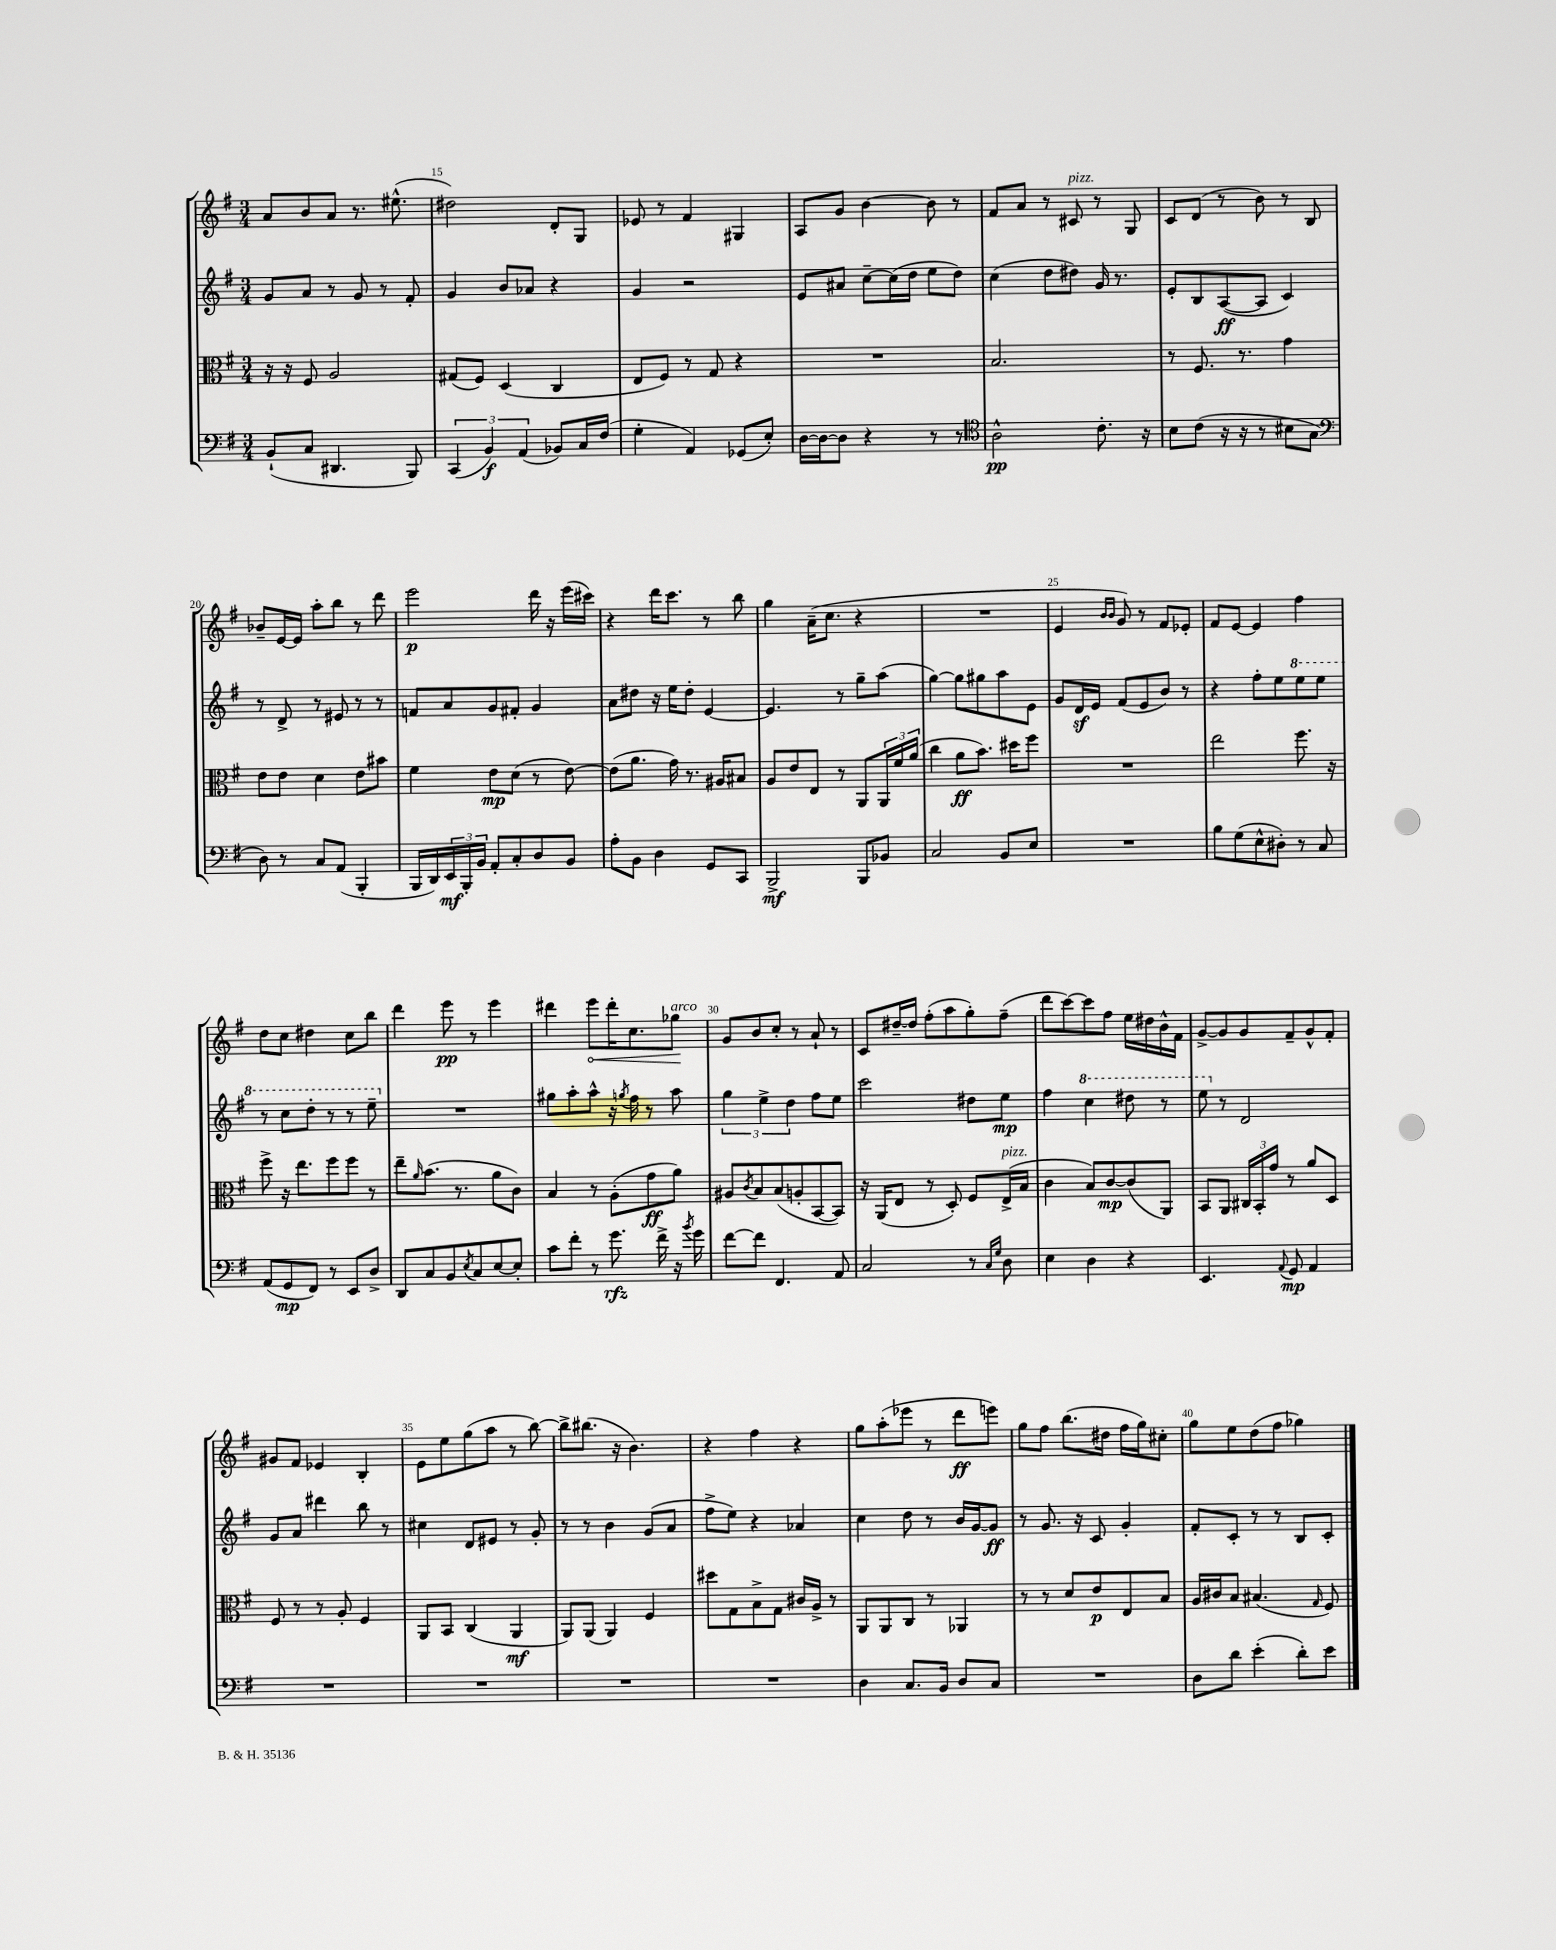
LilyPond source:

<<
\new StaffGroup <<
\new Staff = "s0" {
    \clef treble \key g \major \numericTimeSignature \time 3/4
    a'8 b'8 a'8 r8. eis''8.-^( |
    dis''2) d'8-. g8 |
    ees'8 r8 fis'4 gis4 |
    a8 g'8 b'4~ b'8 r8 |
    fis'8 a'8 r8 cis'8^\markup { \italic "pizz." } r8 g8 |
    c'8 d'8( r8 b'8) r8 b8 |
    bes'8-- e'16~ e'16 a''8-. b''8 r8 d'''8 |
    e'''2\p d'''16 r16 e'''16( cis'''16) |
    r4 d'''16 c'''8. r8 b''8 |
    g''4 a'16--( c''8. r4 |
    R2. |
    e'4 \grace { b'16 b'16 } g'8) r8 fis'8 ees'8-. |
    fis'8 e'8~ e'4 fis''4 |
    d''8 c''8 dis''4 c''8 b''8 |
    d'''4 e'''8\pp r8 e'''4 |
    dis'''4 \once \override Hairpin.circled-tip = ##t e'''8\< dis'''16-. c''8. ges''8\!^\markup { \italic "arco" } |
    g'8 b'8 c''8-. r8 a'8-! r8 |
    c'8 dis''16~-- dis''16 fis''8-.( a''8 g''8-.) fis''8--( |
    d'''8 c'''8~) c'''8 fis''8 e''16 dis''16 b'16-^ fis'16 |
    g'8~-> g'8 g'8 fis'8-- g'8-^ fis'8-. |
    gis'8 fis'8 ees'4 b4-. |
    e'8 e''8 g''8( a''8 r8 b''8~) |
    b''8-> bis''8.( r16 b'4.) |
    r4 fis''4 r4 |
    g''8 a''8-.( ees'''8 r8 d'''8\ff e'''8) |
    g''8 fis''8 b''8.( dis''16 fis''16 g''16) cis''8-. |
    g''8 e''8 d''8( fis''8 ges''4) \bar "|." |
}
\new Staff = "s1" {
    \clef treble \key g \major \numericTimeSignature \time 3/4
    g'8 a'8 r8 g'8 r8 fis'8-. |
    g'4 b'8 aes'8 r4 |
    g'4 r2 |
    e'8 ais'8 c''8~-- c''16( d''16 e''8 d''8) |
    c''4( d''8 dis''8) g'16 r8. |
    e'8-. b8 a8~\ff( a8 c'4) |
    r8 d'8-> r8 eis'8 r8 r8 |
    f'8 a'8 g'8 fis'8-. g'4 |
    a'8 dis''8 r16 e''16 dis''8-. e'4~ |
    e'4. r8 g''8-- a''8( |
    g''4~) g''8 gis''8 a''8 e'8 |
    g'8 d'16\sf e'16 fis'8( e'8 b'8) r8 |
    r4 fis''8-. e''8 \ottava #1 e'''8 e'''8 |
    r8 c'''8 d'''8-. r8 r8 e'''8-- \ottava #0 |
    R2. |
    gis''8 a''8-. a''8-^ r16 \acciaccatura { g''8 } fis''16 r8 a''8 |
    \tuplet 3/2 { g''4 e''4-> d''4 } fis''8 e''8 |
    c'''2 dis''8 e''8\mp |
    fis''4 \ottava #1 c'''4 dis'''8 r8 |
    e'''8 \ottava #0 r8 d'2 |
    g'8 a'8 dis'''4 b''8 r8 |
    cis''4 d'8 eis'8 r8 g'8-. |
    r8 r8 b'4 g'8( a'8 |
    fis''8-> e''8) r4 aes'4 |
    c''4 d''8 r8 b'16 g'16~ g'8\ff |
    r8 g'8. r16 c'8 g'4-. |
    fis'8-. c'8-. r8 r8 b8 c'8-. \bar "|." |
}
\new Staff = "s2" {
    \clef alto \key g \major \numericTimeSignature \time 3/4
    r16 r16 fis8 a2 |
    gis8( fis8) d4( c4 |
    e8 fis8) r8 g8 r4 |
    R2. |
    b2. |
    r8 fis8. r8. g'4 |
    e'8 e'8 d'4 e'8 bis'8 |
    fis'4 e'8\mp d'8( r8 e'8~) |
    e'8( a'8. g'16) r8. ais16 bis8 |
    a8 e'8 e8 r8 a,8 \tuplet 3/2 { a,16 fis'16 a'16( } |
    c''4 a'8\ff b'8.) dis''16 fis''8 |
    R2. |
    e''2 fis''8. r16 |
    fis''8-> r16 e''8. fis''8 fis''8 r8 |
    e''8-- \grace { a'16 } b'8.( r8. a'8 c'8) |
    b4 r8 a8-.( g'8\ff a'8) |
    ais8 \acciaccatura { c'8 } b8 b8( a8-. b,8~ b,8) |
    r16 a,16( e8 r8 d8-.) fis8 e16->^\markup { \italic "pizz." }( b16 |
    c'4 b8) c'8~\mp c'8( a,8) |
    b,8 a,8 \tuplet 3/2 { cis16 b,16-. g'16 } r8 a'8 d8 |
    fis8 r8 r8 a8-. fis4 |
    a,8 b,8 c4( a,4\mf |
    a,8) a,8( a,4) fis4 |
    dis''8 g8 b8-> g8 cis'16 a16-> r8 |
    a,8 a,8 c8 r8 aes,4 |
    r8 r8 d'8 e'8\p e8 b8 |
    a16 cis'16 b8 bis4.( \grace { g16 } fis8) \bar "|." |
}
\new Staff = "s3" {
    \clef bass \key g \major \numericTimeSignature \time 3/4
    b,8-!( c8 dis,4. b,,8) |
    \tuplet 3/2 { c,4( b,4\f) a,4( } bes,8) c16 fis16( |
    g4-. a,4) ges,8( e8-.) |
    d16~ d16~ d8 r4 r8 r8 |
    \clef tenor a2-^\pp c'8.-. r16 |
    b8 c'8( r16 r16 r8 bis8 g8 |
    \clef bass d8) r8 c8 a,8( b,,4-. |
    b,,16 d,16) \tuplet 3/2 { e,16\mf b,,16-. b,16 } a,8-. c8-. d8 b,8 |
    a8-. b,8 d4 g,8 c,8 |
    b,,2->\mf b,,8 bes,8 |
    c2 b,8 e8 |
    R2. |
    b8 g8( e8-^ dis8-.) r8 c8 |
    a,8( g,8\mp fis,8) r8 e,8 d8-> |
    d,8 c8 b,8 \acciaccatura { e8 } c8 e8~ e8-. |
    c'8 fis'8-. r8 g'8.\rfz fis'16-> r16 \acciaccatura { b'8 } g'16 |
    fis'8~ fis'8 fis,4. a,8 |
    c2 r8 \grace { c16 g16 } d8 |
    e4 d4 r4 |
    e,4. \appoggiatura { a,8 } g,8\mp a,4 |
    R2. |
    R2. |
    R2. |
    R2. |
    d4 c8. b,16 d8 c8 |
    R2. |
    d8 d'8 e'4-.( d'8-.) e'8 \bar "|." |
}
>>
>>
\layout { \context { \Score currentBarNumber = #14 \override BarNumber.break-visibility = ##(#f #t #t) barNumberVisibility = #(every-nth-bar-number-visible 5) } }
